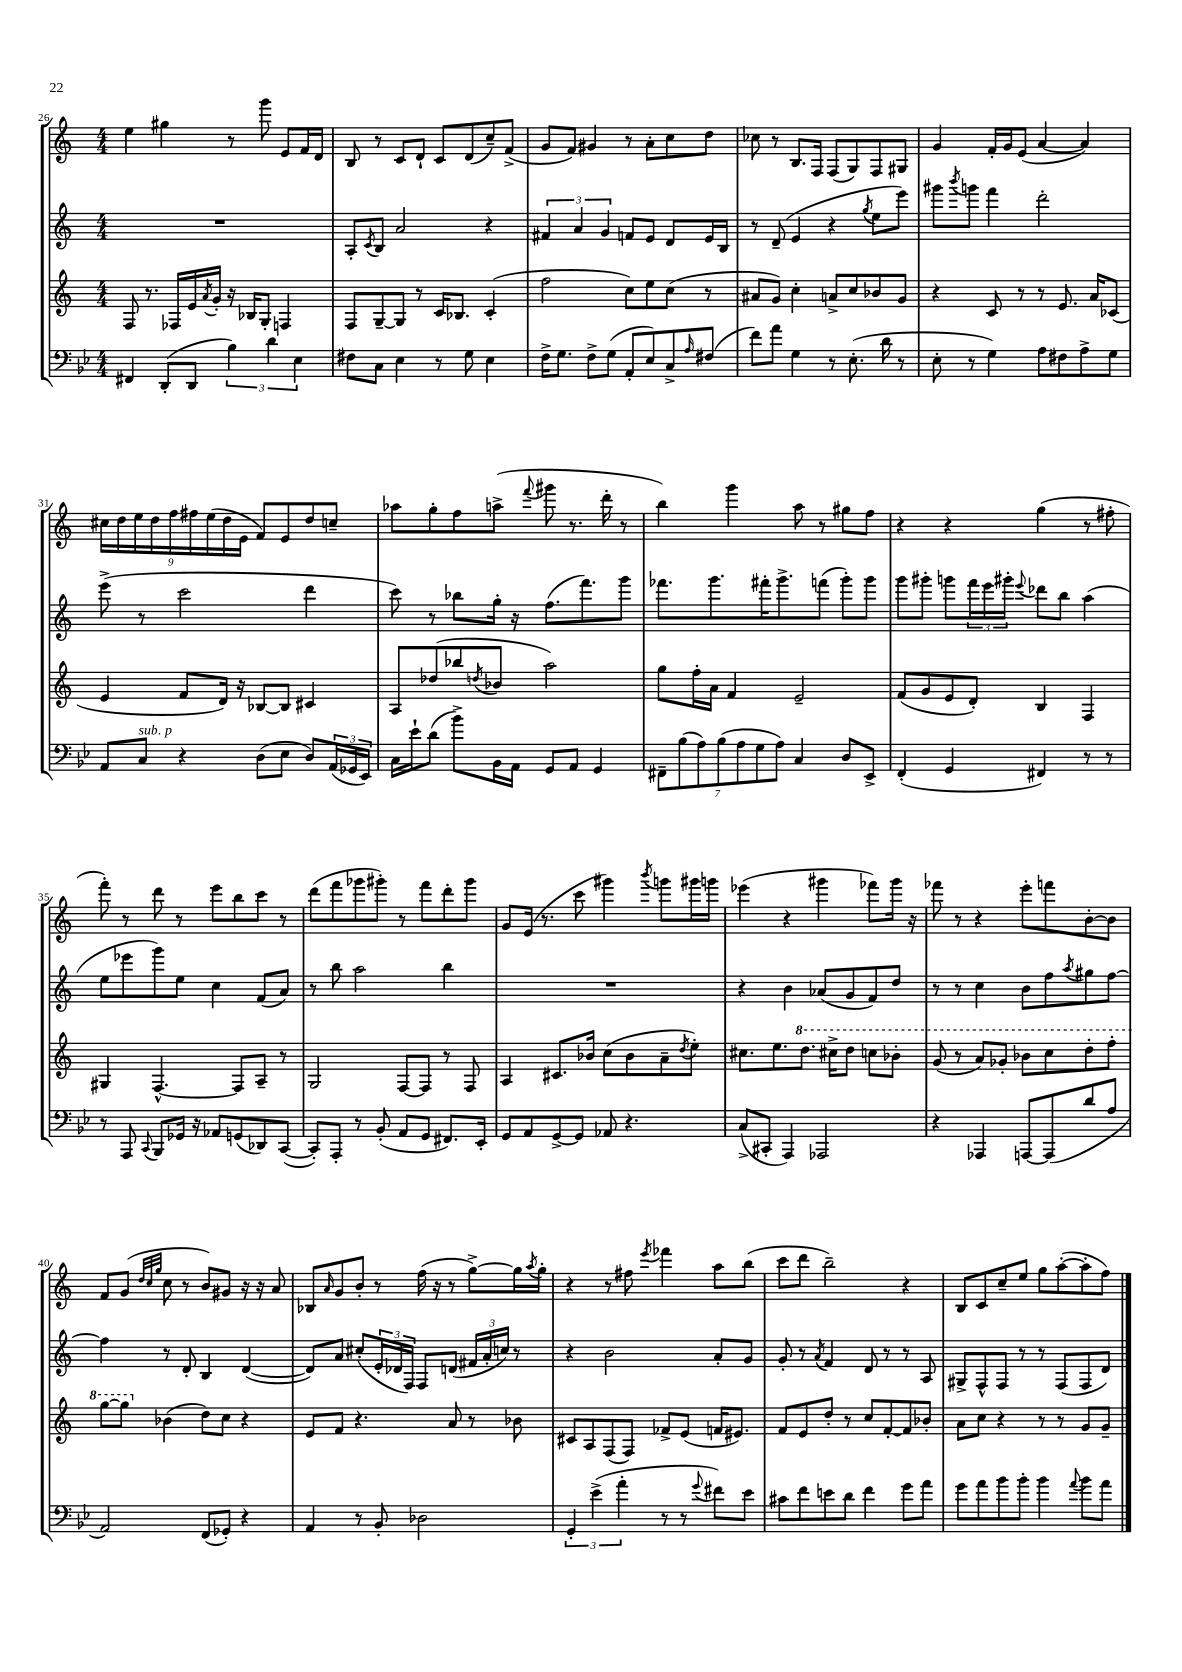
<<
\new StaffGroup <<
\new Staff = "s0" {
    \clef treble \key c \major \numericTimeSignature \time 4/4
    e''4 gis''4 r8 g'''8 e'8 f'16 d'16 |
    b8 r8 c'8 d'8-! c'8 d'8( c''8--) f'8->( |
    g'8 f'8) gis'4 r8 a'8-. c''8 d''8 |
    ces''8 r8 b8. f16 f8( g8) f8 gis8 |
    g'4 f'16-. g'16 e'8( a'4~ a'4) |
    \tuplet 9/8 { cis''16 d''16 e''16 d''16 f''16 fis''16 e''16( d''16 e'16 } f'8) e'8 d''8 c''8-- |
    aes''8 g''8-. f''8 a''8->( \appoggiatura { f'''8 } gis'''8 r8. d'''16-. r8 |
    b''4) g'''4 a''8 r8 gis''8 f''8 |
    r4 r4 g''4( r8 fis''8-. |
    f'''8-.) r8 d'''8 r8 e'''8 b''8 c'''8 r8 |
    d'''8( f'''8 ges'''8 gis'''8-.) r8 f'''8 d'''8-. gis'''8 |
    g'8 e'16( r8. c'''8 gis'''4) \acciaccatura { b'''8 } g'''8 gis'''16 g'''16 |
    ees'''4( r4 gis'''4 fes'''8) gis'''16 r16 |
    fes'''8 r8 r4 e'''8-. f'''8 b'8~-. b'8 |
    f'8 g'8( \grace { d''32 c''32 g''32 } c''8 r8 b'8) gis'8 r16 r16 a'8 |
    bes8 \grace { a'16 } g'8 b'8-. r8 f''16( r16 r8 g''8~->) g''16 \acciaccatura { a''8 } g''16-. |
    r4 r8 fis''8 \acciaccatura { e'''8 } fes'''4 a''8 b''8( |
    c'''8 d'''8 b''2--) r4 |
    b8 c'8 c''8-- e''8 g''8 a''8~-.( a''8-. f''8) \bar "|." |
}
\new Staff = "s1" {
    \clef treble \key c \major \numericTimeSignature \time 4/4
    R1 |
    a8-. \acciaccatura { c'8 } b8 a'2 r4 |
    \tuplet 3/2 { fis'4 a'4 g'4 } f'8 e'8 d'8 e'16 b16 |
    r8 d'8--( e'4 r4 \acciaccatura { g''8 } e''8 e'''8) |
    gis'''8 \acciaccatura { b'''8 } g'''8 f'''4 d'''2-. |
    e'''8->( r8 c'''2 d'''4 |
    c'''8) r8 bes''8 g''16-. r16 f''8.( f'''8.) g'''8 |
    fes'''8. g'''8. fis'''16-. g'''8.-> f'''8( g'''8-.) g'''8 |
    g'''8 gis'''8-. g'''8 \tuplet 3/2 { f'''16 e'''16 gis'''16-. } \appoggiatura { e'''8 } des'''8 b''8 a''4( |
    e''8 ees'''8 g'''8) e''8 c''4 f'8( a'8) |
    r8 b''8 a''2 b''4 |
    R1 |
    r4 b'4 aes'8( g'8 f'8) d''8 |
    r8 r8 c''4 b'8 f''8 \acciaccatura { a''8 } gis''8 f''8~ |
    f''4 r8 d'8-. b4 d'4~( |
    d'8) a'8 cis''8-.( \tuplet 3/2 { e'16-. des'16 f16) } f8 d'8( \tuplet 3/2 { fis'16 a'16-. c''16) } r8 |
    r4 b'2 a'8-. g'8 |
    g'8-. r8 \acciaccatura { a'8 } f'4 d'8 r8 r8 a8 |
    gis8-> f8-^ f8 r8 r8 f8( f8 d'8) \bar "|." |
}
\new Staff = "s2" {
    \clef treble \key c \major \numericTimeSignature \time 4/4
    f8 r8. fes16 e'16 \acciaccatura { a'8 } g'16-. r16 bes16 g8-. f4 |
    f8 g8~-- g8 r8 c'16 bes8. c'4-.( |
    f''2 c''8) e''8 c''8( r8 |
    ais'8 g'8) c''4-. a'8-> c''8 bes'8 g'8 |
    r4 c'8 r8 r8 e'8. a'16 ces'8( |
    e'4 f'8 d'16) r16 bes8~ bes8 cis'4 |
    a8 des''8( bes''8 \acciaccatura { d''8 } bes'8 a''2) |
    g''8 f''16-. a'16 f'4 e'2-- |
    f'8( g'8 e'8 d'8-.) b4 f4 |
    gis4 f4.~-^ f8 a8-- r8 |
    g2 f8~ f8 r8 f8 |
    a4 cis'8. bes'16 c''8( bes'8 a'8-- \acciaccatura { d''8 } e''8-.) |
    cis''8. e''8. \ottava #1 d'''8. cis'''16-> d'''8 c'''8 bes''8-. |
    g''8( r8 a''8) ges''8-. bes''8 c'''8 d'''8-. f'''8-. |
    g'''8~ g'''8 \ottava #0 bes'4( d''8) c''8 r4 |
    e'8 f'8 r4. a'8 r8 bes'8 |
    cis'8 a8 f8( f8) fes'8-> e'8( f'16 eis'8.) |
    f'8 e'8 d''8-. r8 c''8 f'8~-. f'8 bes'8-. |
    a'8 c''8 r4 r8 r8 g'8 g'8-- \bar "|." |
}
\new Staff = "s3" {
    \clef bass \key bes \major \numericTimeSignature \time 4/4
    fis,4 d,8-.( d,8 \tuplet 3/2 { bes4) d'4 ees4 } |
    fis8 c8 ees4 r8 g8 ees4 |
    f16-> g8. f8-> g8( a,8-. ees8) c8-> \grace { a16 } fis8( |
    f'8) a'8 g4 r8 ees8.-.( d'16 r8 |
    ees8-. r8 g4) a8 fis8 a8-> g8 |
    a,8 c8^\markup { \italic "sub. p" } r4 d8( ees8 d8) \tuplet 3/2 { a,16( ges,16 ees,16) } |
    c16 ees'16-! d'8( bes'8->) bes,16 a,16 g,8 a,8 g,4 |
    \tuplet 7/4 { fis,8-- bes8( a8) bes8( a8 g8 a8) } c4 d8 ees,8-> |
    f,4-.( g,4 fis,4) r8 r8 |
    r8 a,,8 \appoggiatura { c,8 } bes,,8 ges,16 r16 aes,8 g,8( des,8) c,8~( |
    c,8-.) a,,8-. r8 bes,8-.( a,8 g,8 fis,8.) ees,16-. |
    g,8 a,8 g,8~-> g,8 aes,8 r4. |
    c8->( cis,8-. a,,4) aes,,2 |
    r4 aes,,4 a,,8~ a,,8( d'8 a8 |
    a,2) f,8( ges,8-.) r4 |
    a,4 r8 bes,8-. des2 |
    \tuplet 3/2 { g,4-. ees'4->( a'4-. } r8 r8 \appoggiatura { g'8 } fis'8) ees'8 |
    cis'8 f'8 e'8 d'8 f'4 g'8 a'8 |
    g'8 a'8 bes'8 bes'8-. bes'4 \appoggiatura { a'8 } bes'8 a'8 \bar "|." |
}
>>
>>
\layout { \context { \Score currentBarNumber = #26 } }
